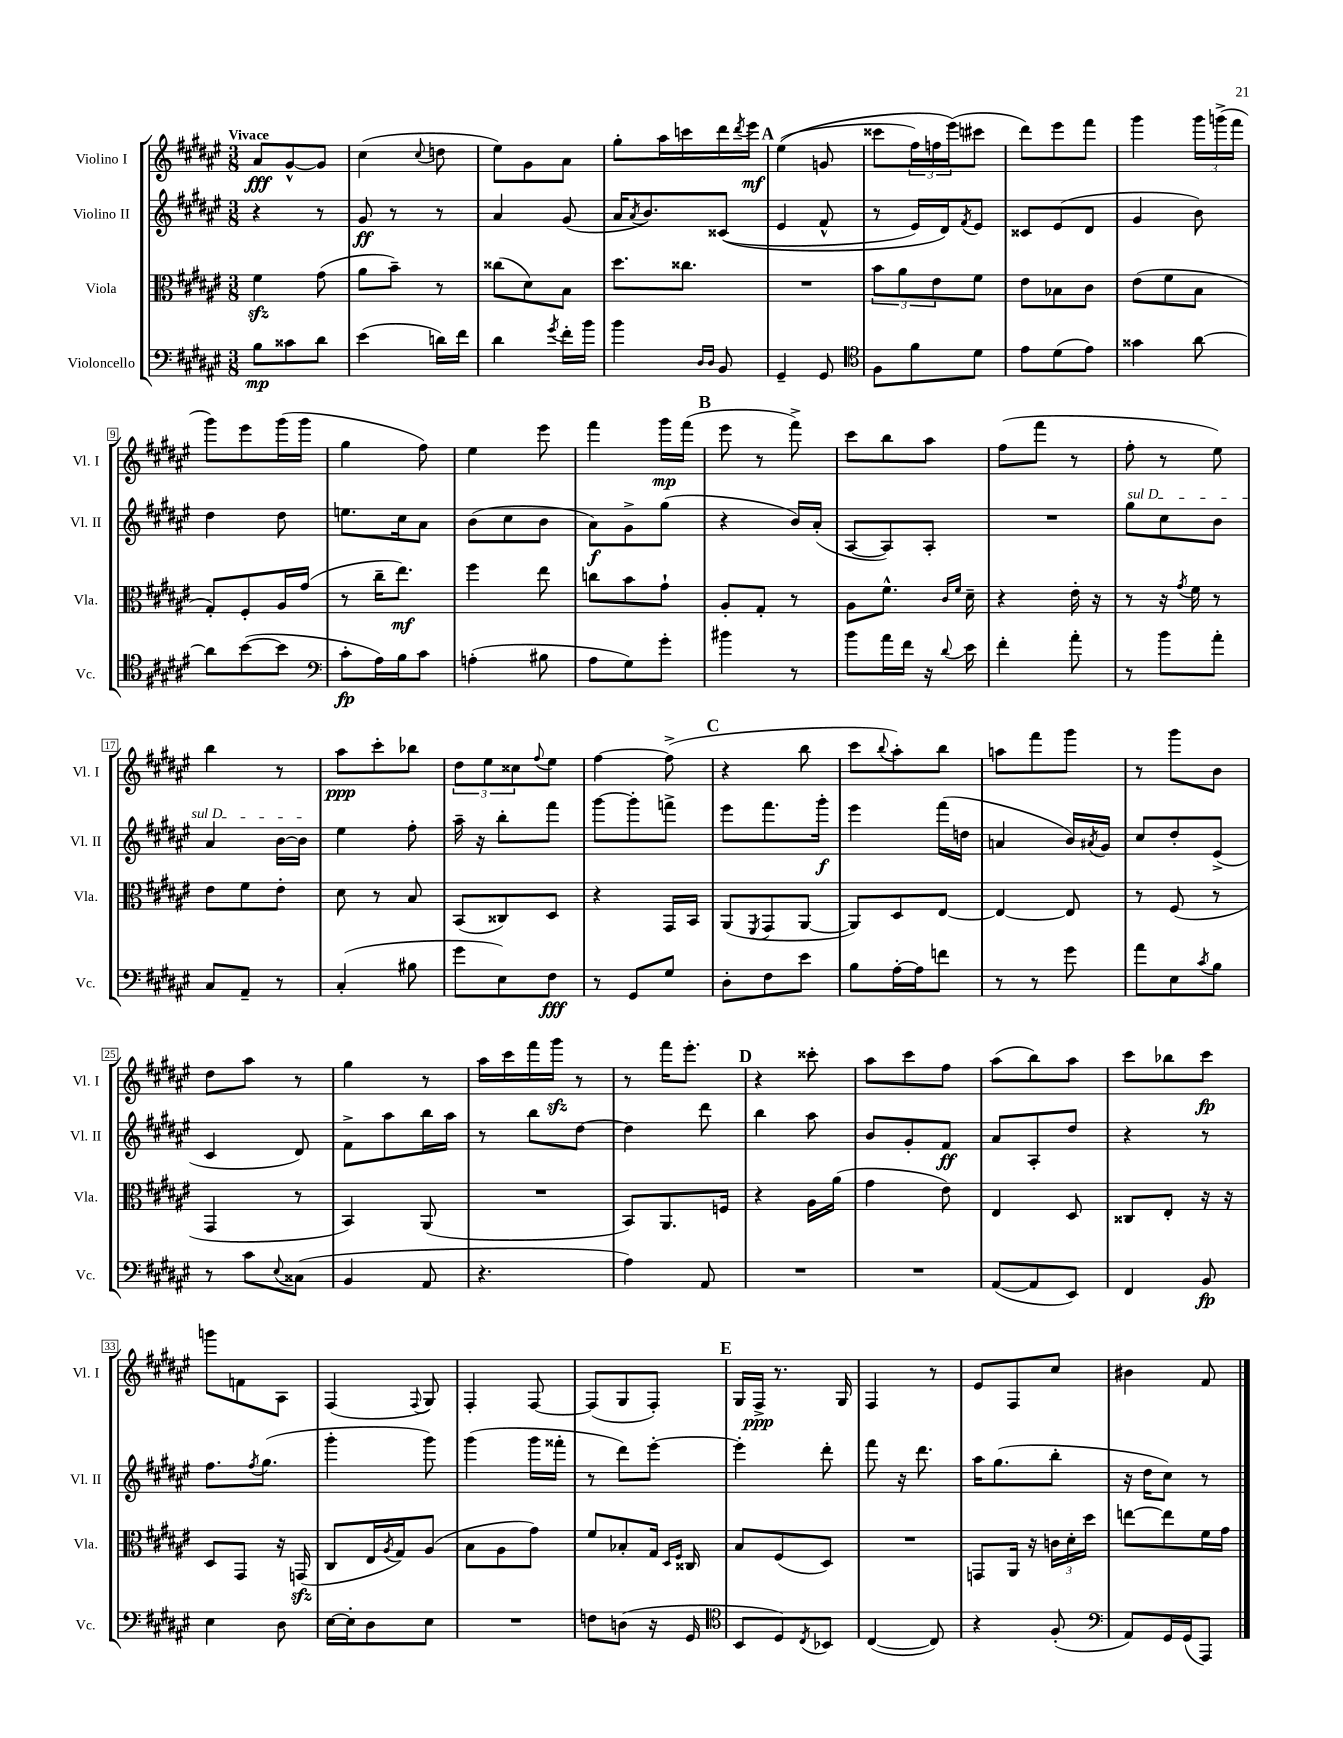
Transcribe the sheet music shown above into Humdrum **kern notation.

**kern	**kern	**kern	**kern
*staff4	*staff3	*staff2	*staff1
*clefF4	*clefC3	*clefG2	*clefG2
*k[f#c#g#d#a#e#]	*k[f#c#g#d#a#e#]	*k[f#c#g#d#a#e#]	*k[f#c#g#d#a#e#]
*M3/8	*M3/8	*M3/8	*M3/8
8B	4f#	4r	8a#
8c##	.	.	[8g#^^
8d#	(8g#	8r	8g#]
=	=	=	=
(4e#	8a#	8g#	(4cc#
.	8b~)	8r	.
.	.	.	8qqcc#
16d)	8r	8r	8dd
16f#	.	.	.
=	=	=	=
4d#	(8cc##	4a#	8ee#)
.	8d#)	.	8g#
8qg#	.	.	.
16f#'	8B	(8g#	8a#
16b	.	.	.
=	=	=	=
4b	8.dd#	16a#	8gg#'
.	.	8qa#	.
.	.	8.b)	.
.	.	.	16aa#
.	8.cc##	.	16ccc
16qqD#	.	.	.
16qqD#	.	.	.
8BB	.	&((8c##	16ddd#
.	.	.	8qddd#
.	.	.	16eee#
=	=	=	=
4GG#~	4.r	4e#	&((4ee#
8GG#	.	8f#^^	8g
=	=	=	=
*clefC4	*	*	*
8F#	12b	8r	8ccc##
.	12a#	.	.
8f#	.	16e#)	24ff#)
.	12e#	.	24ff
.	.	16d#&)	.
.	.	.	(24eee#&)
.	.	8qf#	.
8d#	8f#	8e#	8ccc#
=	=	=	=
8e#	8e#	8c##	8ddd#)
(8d#	8B-	(8e#	8eee#
8e#)	8c#	8d#	8fff#
=	=	=	=
4g##	(8e#	4g#	4ggg#
.	8f#	.	.
[8a#	8B	8b)	24ggg#
.	.	.	(24ggg^
.	.	.	24fff#
=	=	=	=
8a#]	8G#')	4dd#	8ggg#)
([8b	8F#'	.	8eee#
8b]	16A#	8dd#	(16ggg#
.	(16g#	.	16ggg#
=	=	=	=
*clefF4	*	*	*
8c#'	8r	8.ee	4gg#
16A#)	16cc#~	.	.
16B	8.ee#)	16cc#	.
8c#	.	8a#	8ff#)
=	=	=	=
(4A'	4ff#	(8b	4ee#
.	.	8cc#	.
8B#	8ee#	8b	8eee#
=	=	=	=
8A#	8cc	8a#)	4fff#
8G#)	8b	8g#^	.
8g#'	8g#`	(8gg#	16ggg#
.	.	.	(16fff#
=	=	=	=
4b#	8A#'	4r	8eee#
.	8G#'	.	8r
8r	8r	16b)	8fff#^)
.	.	(16a#'	.
=	=	=	=
8b	8A#	[8A#	8ccc#
16a#	8.f#^^	8A#])	8bb
16f#	.	.	.
16r	.	8A#'	8aa#
.	16qqc#	.	.
8qqd#	16qqf#	.	.
16e#	16d#~	.	.
=	=	=	=
4f#'	4r	4.r	(8ff#
.	.	.	8fff#
8a#'	16e#'	.	8r
.	16r	.	.
=	=	=	=
8r	8r	8gg#	8ff#'
8b	16r	8cc#	8r
.	8qg#	.	.
.	16f#	.	.
8a#'	8r	8b	8ee#)
=	=	=	=
8C#	8e#	4a#	4bb
8AA#~	8f#	.	.
8r	8e#'	[16b	8r
.	.	16b]	.
=	=	=	=
(4C#'	8d#	4ee#	8aa#
.	8r	.	8ccc#'
8B#	8B	8ff#'	8bb-
=	=	=	=
8g#	(8BB	16aa#~	12dd#
.	.	16r	.
.	.	.	12ee#
8E#)	8C##)	8bb'	.
.	.	.	12cc##
.	.	.	8qqff#
8F#	8D#	8fff#	8ee#
=	=	=	=
8r	4r	[8ggg#	[4ff#
8GG#	.	8ggg#']	.
8G#	16GG#	8fff^	(8ff#^]
.	16BB	.	.
=	=	=	=
8D#'	(8AA#	8eee#	4r
.	8qFF#	.	.
8F#	8GG#	8.fff#	.
8e#	[8AA#	.	8bb
.	.	16ggg#'	.
=	=	=	=
8B	8AA#])	4eee#	8ccc#
.	.	.	8qqbb
[16A#'	8D#	.	8aa#')
16A#]	.	.	.
8f	[8E#	(16fff#	8bb
.	.	16dd	.
=	=	=	=
8r	4E#_	4a	8aa
8r	.	.	8fff#
8g#	8E#]	16b)	8ggg#
.	.	8qa#	.
.	.	16g#	.
=	=	=	=
8a#	8r	8cc#	8r
8E#	(8F#	8dd#'	8ggg#
8qc#	.	.	.
8B	8r	(8e#^	8b
=	=	=	=
8r	4GG#	4c#	8dd#
8c#	.	.	8aa#
8qqE#	.	.	.
(8C##	8r	8d#)	8r
=	=	=	=
4BB	4BB)	8f#^	4gg#
.	.	8aa#	.
8AA#	(8AA#	16bb	8r
.	.	16aa#	.
=	=	=	=
4.r	4.r	8r	16aa#
.	.	.	16ccc#
.	.	8bb	16fff#
.	.	.	16ggg#
.	.	[8dd#	8r
=	=	=	=
4A#)	8BB)	4dd#]	8r
.	8.AA#	.	16fff#
.	.	.	8.eee#'
8AA#	.	8ddd#	.
.	16F	.	.
=	=	=	=
4.r	4r	4bb	4r
.	16A#	8aa#	8ccc##'
.	(16a#	.	.
=	=	=	=
4.r	4g#	8b	8aa#
.	.	8g#'	8ccc#
.	8e#)	8f#	8ff#
=	=	=	=
([8AA#	4E#	8a#	(8aa#
8AA#]	.	8A#'	8bb)
8EE#)	8D#	8dd#	8aa#
=	=	=	=
4FF#	8C##	4r	8ccc#
.	8E#'	.	8bb-
8BB	16r	8r	8ccc#
.	16r	.	.
=	=	=	=
4E#	8D#	8.ff#	8ggg
.	8GG#	.	8f
.	.	8qff#	.
.	.	(8.gg#	.
8D#	16r	.	8A#
.	(16GG	.	.
=	=	=	=
[16E#	8C#	4ggg#'	(4F#
16E#']	.	.	.
8D#	16E#	.	.
.	8qA#	.	.
.	16G#)	.	.
.	.	.	8qqF#
8E#	(8A#	8ggg#)	8G#)
=	=	=	=
4.r	8B	(4ggg#	4F#'
.	8A#	.	.
.	8g#)	16ggg#	[8F#
.	.	16fff##'	.
=	=	=	=
8F	8f#	8r	(8F#]
(8D	8B-'	8ddd#)	8G#
16r	16G#	[8eee#'	8F#')
.	16qqD#	.	.
.	16qqF#	.	.
16GG#	16C##	.	.
=	=	=	=
*clefC4	*	*	*
8BB	8B	4eee#']	16G#
.	.	.	16F#^
8D#)	(8F#	.	8.r
8qC#	.	.	.
8BB-	8D#)	8ddd#'	.
.	.	.	16G#
=	=	=	=
([4C#	4.r	8fff#	4F#
.	.	16r	.
.	.	8.ddd#	.
8C#])	.	.	8r
=	=	=	=
4r	8GG	16aa#	8e#
.	.	(8.gg#	.
.	16AA#	.	8F#
.	16r	.	.
(8F#'	24c	8bb'	8cc#
.	24d#'	.	.
.	24dd#	.	.
=	=	=	=
*clefF4	*	*	*
8AA#)	[8ee	16r	4b#
.	.	16dd#	.
16GG#	8ee]	8cc#)	.
(16GG#	.	.	.
8AAA#)	16f#	8r	8f#
.	16g#	.	.
==	==	==	==
*-	*-	*-	*-
